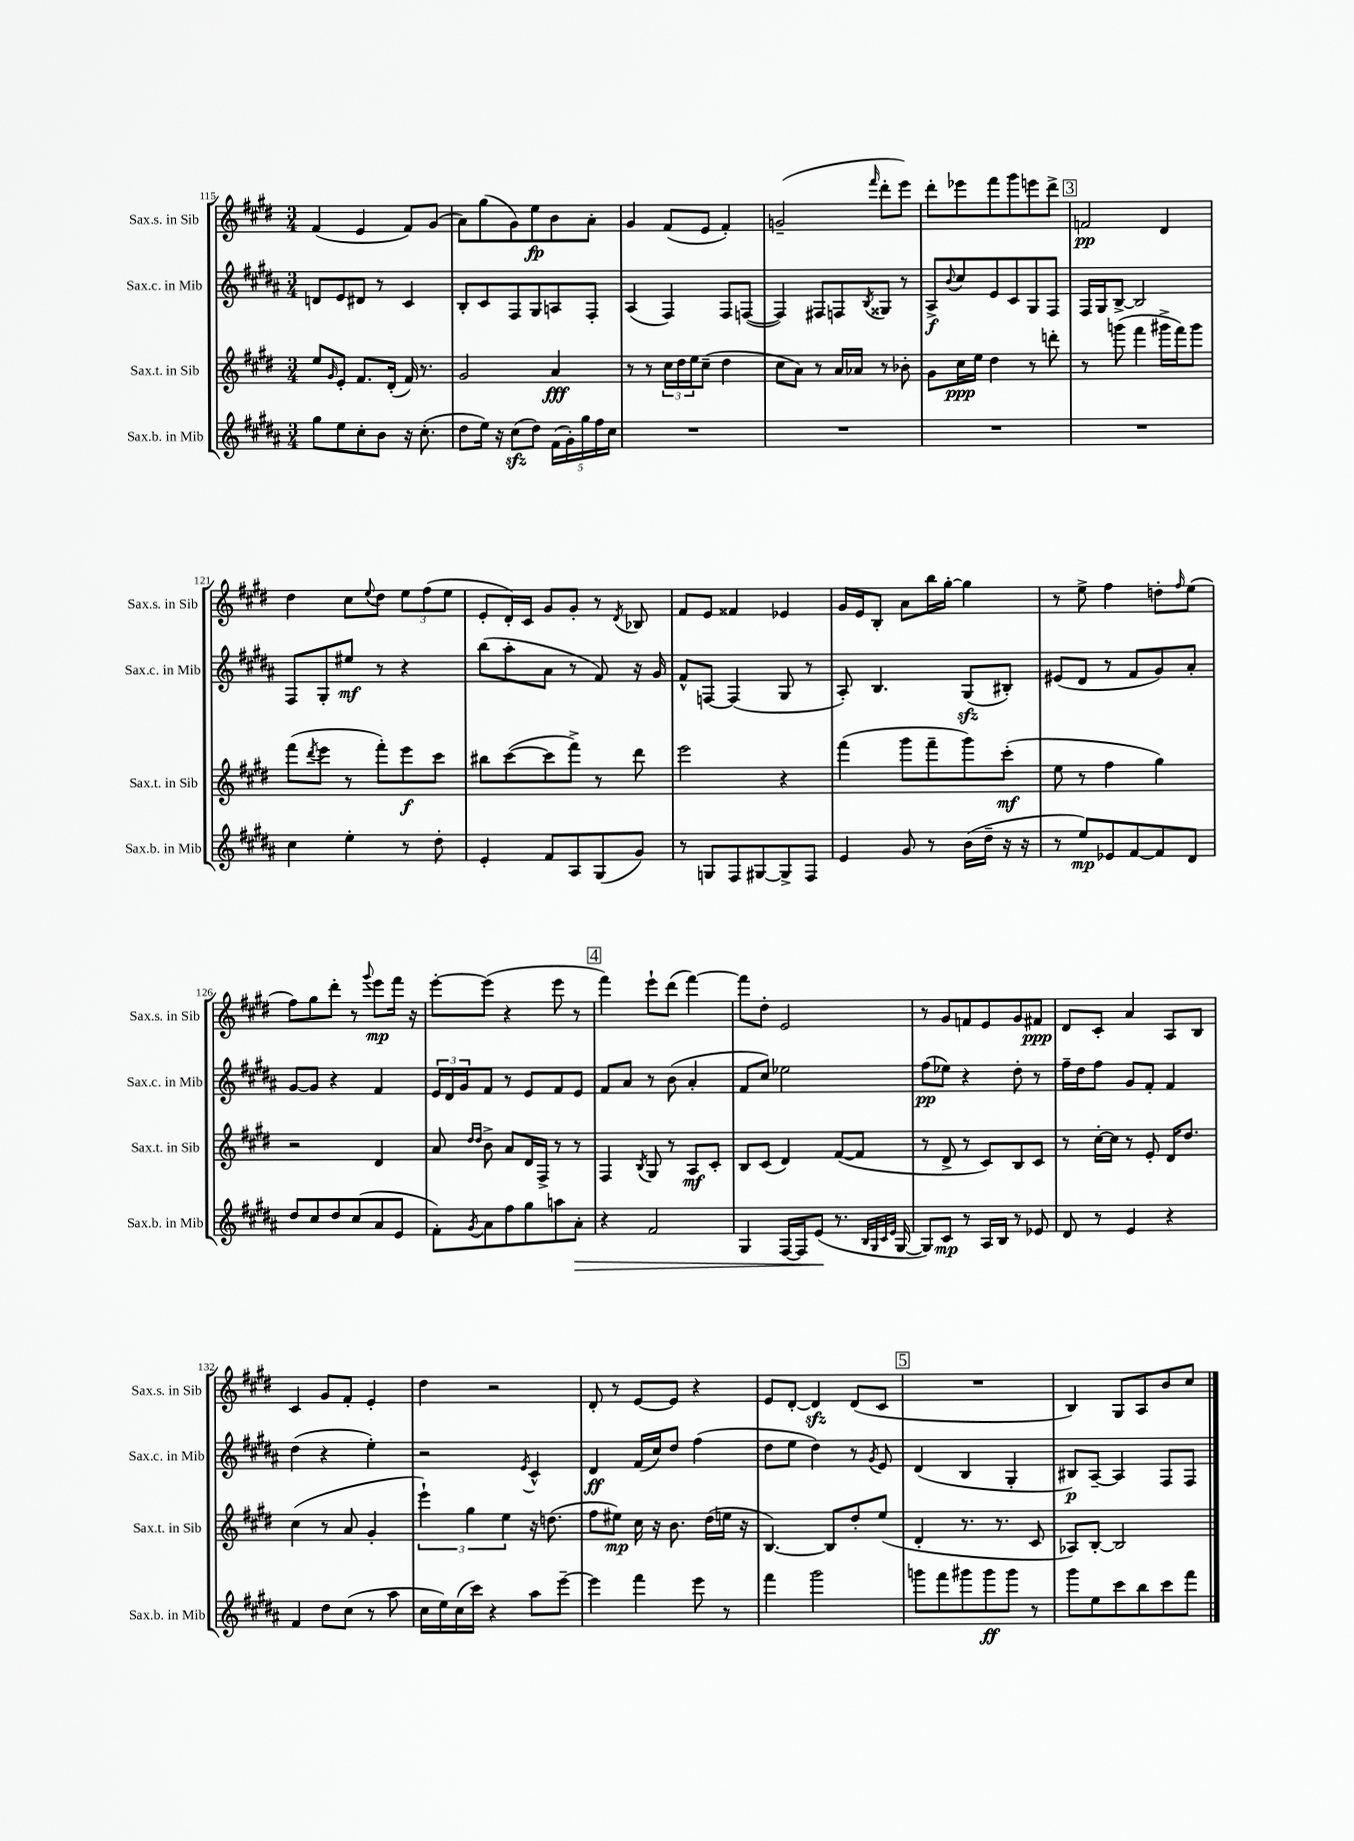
<<
\new StaffGroup <<
\new Staff = "s0" \with { instrumentName = "Sax.s. in Sib" shortInstrumentName = "Sax.s. in Sib" } {
    \clef treble \key e \major \numericTimeSignature \time 3/4
    fis'4( e'4 fis'8) gis'8( |
    a'8) gis''8( gis'8) e''8\fp b'8 a'8-. |
    gis'4 fis'8( e'8 fis'4-.) |
    g'2--( \grace { fis'''16 } dis'''8-. e'''8) |
    dis'''8-. ees'''8 fis'''8 gis'''8 e'''8 dis'''8-> |
    \mark \markup { \box "3" } f'2\pp dis'4 |
    dis''4 cis''8 \appoggiatura { e''8 } dis''8 \tuplet 3/2 { e''8 fis''8( e''8 } |
    e'8-. dis'16-.) cis'16 gis'8 gis'8-. r8 \acciaccatura { dis'8 } bes8 |
    fis'8 e'8 fisis'4 ees'4 |
    gis'16 e'16 b8-. a'8 b''16 gis''16~-. gis''4 |
    r8 e''8-> fis''4 d''8-. \grace { fis''16 } e''8( |
    fis''8) gis''8 dis'''8-. r8 \appoggiatura { gis'''8 } e'''8\mp fis'''16 r16 |
    e'''8~-. e'''8( r4 e'''8 r8 |
    \mark \markup { \box "4" } fis'''4) e'''8-! dis'''8( fis'''4~) |
    fis'''8 dis''8-. e'2 |
    r8 gis'8 f'8 e'8 gis'8 fis'8\ppp |
    dis'8 cis'8-. a'4 a8 b8 |
    cis'4 gis'8 fis'8-. e'4-. |
    dis''4 r2 |
    dis'8-. r8 e'8~ e'8 r4 |
    e'8 dis'8~-. dis'4\sfz dis'8( cis'8 |
    \mark \markup { \box "5" } R2. |
    b4) gis8 a8 b'8 cis''8 \bar "|." |
}
\new Staff = "s1" \with { instrumentName = "Sax.c. in Mib" shortInstrumentName = "Sax.c. in Mib" } {
    \clef treble \key b \major \numericTimeSignature \time 3/4
    d'8 e'8 dis'8 r8 cis'4 |
    b8-. cis'8 fis8 gis8 a8 fis8-. |
    ais4( fis4) fis8 f8~( |
    f4) fis8 f8 \acciaccatura { b8 } gisis8 r8 |
    ais8->\f \appoggiatura { b'8 } cis''8 e'8 cis'8 gis8 fis8 |
    \mark \markup { \box "3" } fis16 gis16 b8~-> b2 |
    fis8 gis8-. eis''8\mf r8 r4 |
    b''8( ais''8-. ais'8 r8 fis'8) r16 gis'16 |
    fis'8-^ f8~ f4( gis8 r8 |
    ais8-.) b4. gis8\sfz( bis8-.) |
    eis'8( dis'8 r8 fis'8 gis'8) ais'8-. |
    gis'8~ gis'8 r4 fis'4 |
    \tuplet 3/2 { e'16 dis'16 gis'16 } fis'8 r8 e'8 fis'8 e'8 |
    \mark \markup { \box "4" } fis'8 ais'8 r8 b'8( ais'4-. |
    fis'8 cis''8) ees''2 |
    fis''8\pp( ees''8) r4 dis''8-. r8 |
    fis''16-- dis''16 fis''8 gis'8 fis'8-. fis'4 |
    dis''4( r4 e''4-.) |
    r2 \acciaccatura { e'8 } cis'4-^ |
    dis'4\ff fis'16( cis''16) dis''8 fis''4( |
    dis''8 e''8 dis''4) r8 \acciaccatura { gis'8 } e'8 |
    \mark \markup { \box "5" } dis'4( b4 gis4-. |
    bis8\p) ais8~-- ais4 fis8 fis8 \bar "|." |
}
\new Staff = "s2" \with { instrumentName = "Sax.t. in Sib" shortInstrumentName = "Sax.t. in Sib" } {
    \clef treble \key e \major \numericTimeSignature \time 3/4
    e''8 \grace { gis'16 } e'8-. fis'8. dis'16-.( fis'16) r8. |
    gis'2 a'4\fff |
    r8 r8 \tuplet 3/2 { cis''16 dis''16 e''16 } cis''8--( dis''4 |
    cis''8 a'8) r8 a'16 aes'16 r8 bes'8-. |
    gis'8 cis''16\ppp e''16 dis''4 r8 d'''8-. |
    \mark \markup { \box "3" } r8 g'''8( fis'''4 gis'''16-> fis'''16) gis'''8 |
    fis'''8( \acciaccatura { dis'''8 } e'''8 r8 fis'''8-.) e'''8\f cis'''8 |
    bis''8 cis'''8~( cis'''8 fis'''8->) r8 dis'''8 |
    e'''2 r4 |
    fis'''4( gis'''8 fis'''8-- gis'''8) cis'''8-.\mf( |
    e''8 r8 fis''4 gis''4) |
    r2 dis'4 |
    a'8 \grace { dis''16 dis''16 } b'8-> a'8 dis'16 fis16-> r8 r8 |
    \mark \markup { \box "4" } fis4 \acciaccatura { b8 } gis8 r8 a8\mf cis'8-. |
    b8 cis'8( dis'4) fis'8~( fis'8 |
    r8 dis'8-> r8 cis'8) b8 cis'8 |
    r8 cis''16~-. cis''16 r8 e'8-. dis'16 dis''8. |
    cis''4( r8 a'8 gis'4-. |
    \tuplet 3/2 { e'''4-!) gis''4 e''4 } r16 d''8.( |
    fis''8 eis''8\mp) cis''16 r16 b'8. dis''16( e''16 r16 |
    b4.~) b8 dis''8-. e''8( |
    \mark \markup { \box "5" } dis'4-. r8. r8. cis'8 |
    aes8) b8~-. b2 \bar "|." |
}
\new Staff = "s3" \with { instrumentName = "Sax.b. in Mib" shortInstrumentName = "Sax.b. in Mib" } {
    \clef treble \key b \major \numericTimeSignature \time 3/4
    gis''8 e''8 cis''8-. b'8 r16 cis''8.-.( |
    dis''8 e''16) r16 cis''8\sfz( dis''8) \tuplet 5/4 { fis'16( gis'16-.) gis''16 fis''16 cis''16 } |
    R2. |
    R2. |
    R2. |
    \mark \markup { \box "3" } R2. |
    cis''4 e''4-. r8 dis''8-. |
    e'4-. fis'8 ais8 gis8( gis'8) |
    r8 g8 fis8 gis8~ gis8-> fis8 |
    e'4 gis'8 r8 b'16( dis''16-- r16 r16 |
    r8 e''8\mp) ees'8 fis'8~ fis'8 dis'8 |
    dis''8 cis''8 dis''8 cis''8( ais'8 e'8 |
    fis'8-.) \acciaccatura { gis'8 } ais'8 fis''8 gis''8 a''8 ais'8-.\> |
    \mark \markup { \box "4" } r4 fis'2 |
    gis4 fis16~ fis16 e'8\!( r8. \grace { b32 gis32 cis'32 e'32 } gis16~ |
    gis8) cis'8\mp r8 ais16 b16 r8 ees'8 |
    dis'8 r8 e'4 r4 |
    fis'4 dis''8 cis''8( r8 ais''8 |
    cis''16 e''16) cis''16( cis'''16) r4 ais''8 e'''8~-- |
    e'''4 fis'''4 e'''8 r8 |
    fis'''4 gis'''2 |
    \mark \markup { \box "5" } g'''8 fis'''8 gis'''8 gis'''8\ff gis'''8 r8 |
    gis'''8 e''8 cis'''8 b''8 cis'''8 fis'''8 \bar "|." |
}
>>
>>
\layout { \context { \Score currentBarNumber = #115 } }
